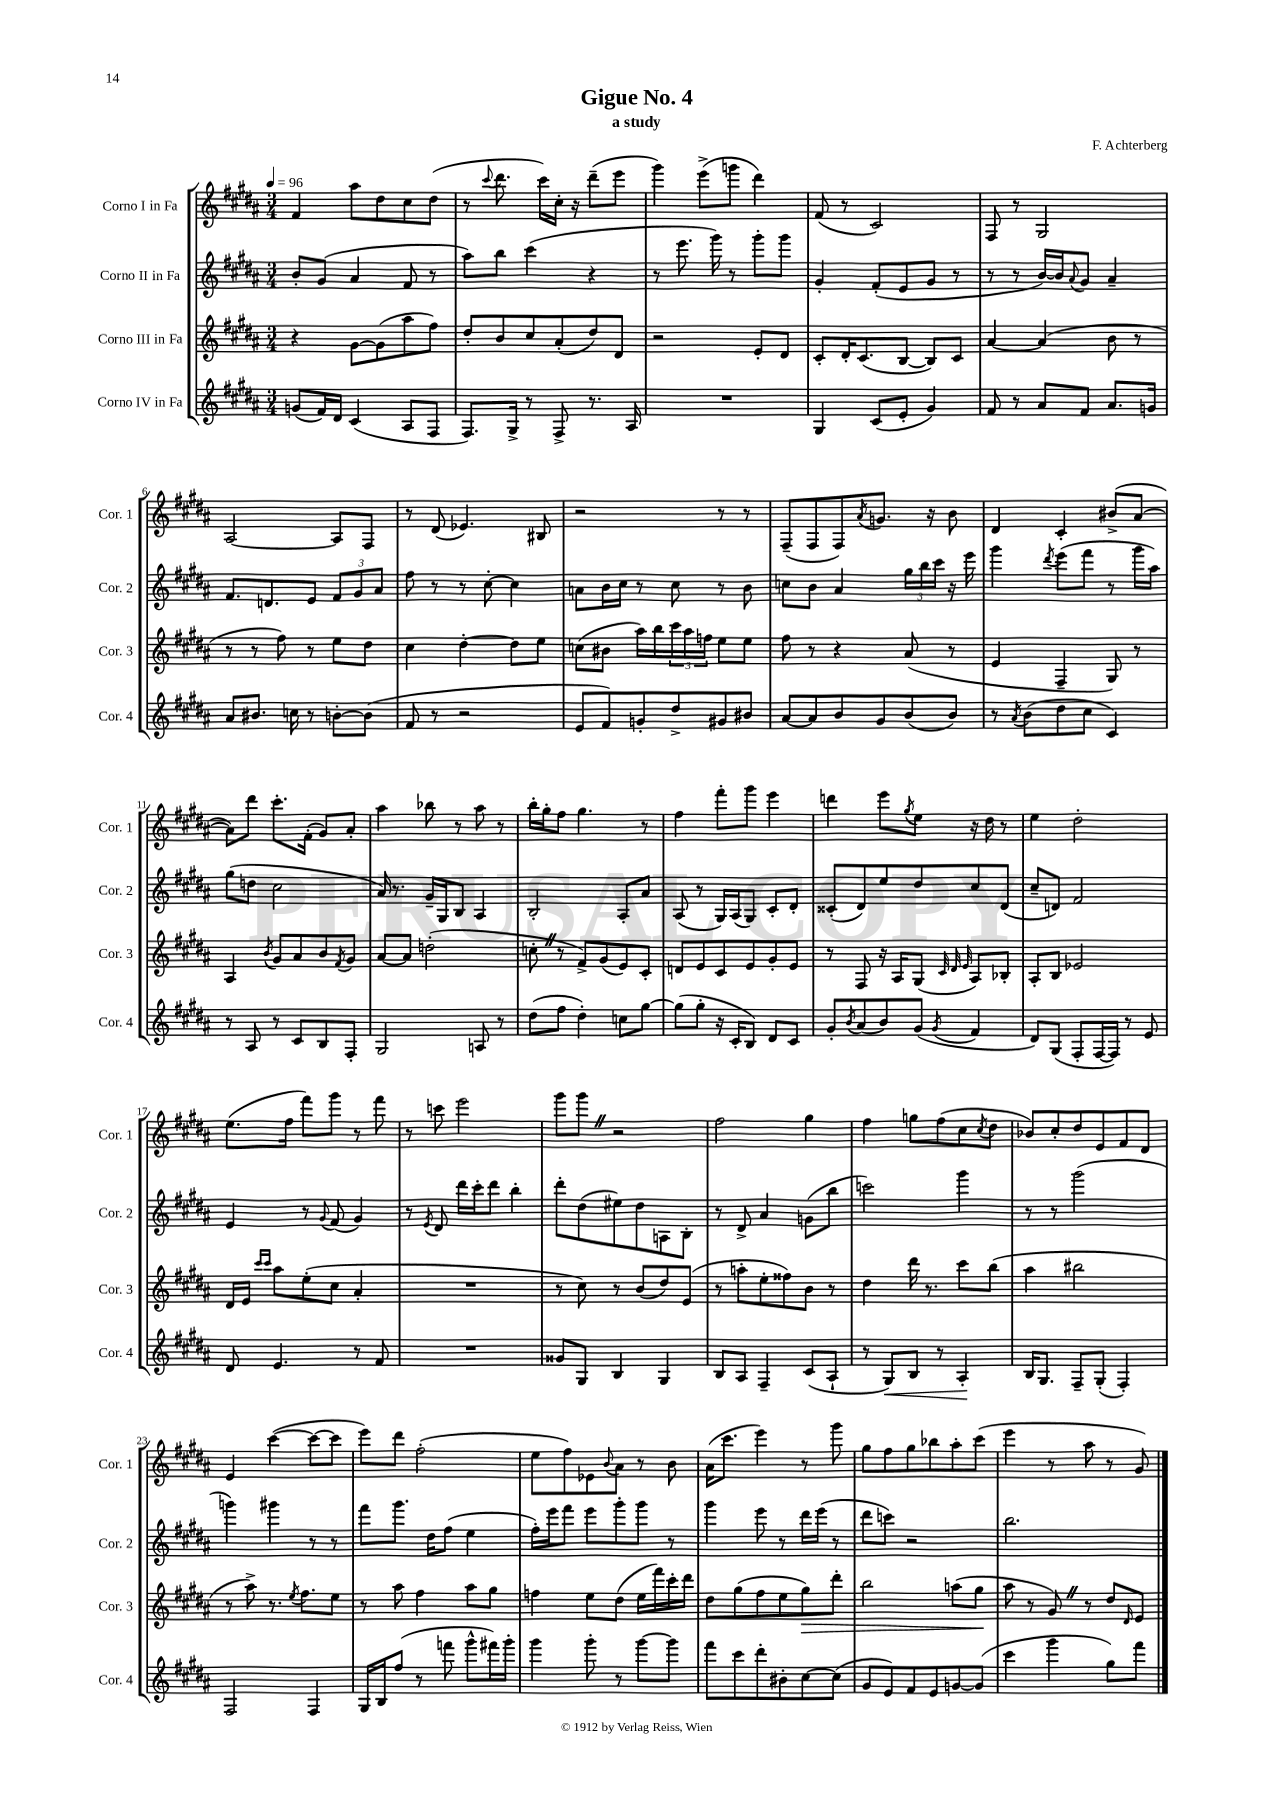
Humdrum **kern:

**kern	**kern	**kern	**kern
*staff4	*staff3	*staff2	*staff1
*clefG2	*clefG2	*clefG2	*clefG2
*k[f#c#g#d#a#]	*k[f#c#g#d#a#]	*k[f#c#g#d#a#]	*k[f#c#g#d#a#]
*M3/4	*M3/4	*M3/4	*M3/4
*MM96	*MM96	*MM96	*MM96
(8g	4r	8b'	4f#
16f#)	.	(8g#	.
16d#	.	.	.
(4c#	[8g#	4a#	8aa#
.	(8g#]	.	8dd#
8A#	8aa#	8f#	8cc#
8F#	8ff#)	8r	(8dd#
=	=	=	=
8.F#)	8dd#'	8aa#)	8r
.	.	.	8qqccc#
.	8b	8bb	8.ddd#
16G#^	.	.	.
8r	8cc#	(4ccc#	.
.	.	.	16ccc#)
8F#^	(8a#'	.	16cc#'
.	.	.	16r
8.r	8dd#)	4r	(8ddd#~
.	8d#	.	8eee
16A#	.	.	.
=	=	=	=
2.r	2r	8r	4ggg#)
.	.	8.eee	.
.	.	.	(8eee^
.	.	16ggg#)	.
.	.	8r	8ggg
.	8e'	8ggg#'	4ddd#)
.	8d#	8ggg#	.
=	=	=	=
4G#	8c#'	4g#'	(8f#
.	16d#'	.	8r
.	(8.c#	.	.
(8c#	.	(8f#'	2c#)
8e'	[8B	8e	.
4g#)	8B])	8g#	.
.	8c#	8r	.
=	=	=	=
8f#	[4a#	8r	8F#
8r	.	8r	8r
8a#	(4a#]	[16b)	2G#
.	.	16b]	.
.	.	8qqa#	.
8f#	.	8g#	.
8.a#	8b	4a#~	.
.	8r	.	.
16g	.	.	.
=	=	=	=
8a#	8r	8.f#	[2A#
8.b#	8r	.	.
.	.	8.d	.
.	8ff#)	.	.
16cc	.	.	.
8r	8r	8e	.
[8b'	8ee	12f#	8A#]
.	.	12g#	.
(8b]	8dd#	.	8F#
.	.	12a#	.
=	=	=	=
8f#	4cc#	8ff#	8r
8r	.	8r	(8d#
2r	[4dd#'	8r	4.e-)
.	.	[8cc#'	.
.	8dd#]	4cc#]	.
.	8ee	.	8B#
=	=	=	=
8e	(8cc	8a	2r
8f#)	8b#	16b	.
.	.	16cc#	.
8g'	16aa#)	8r	.
.	16bb	.	.
8dd#^	24ccc#	8cc#	.
.	24aa#	.	.
.	24ff	.	.
8g#	8ee	8r	8r
8b#	8ee	8b	8r
=	=	=	=
[8a#	8ff#	8cc	(8F#~
8a#]	8r	8b	8F#
8b	4r	4a#	8F#)
.	.	.	8qa#
8g#	.	.	8.g
(8b	(8a#	24gg#	.
.	.	24bb	.
.	.	.	16r
.	.	24ccc#	.
8b)	8r	16r	8b
.	.	16eee	.
=	=	=	=
8r	4e	4ggg#	4d#
8qa#	.	.	.
(8b	.	.	.
.	.	8qddd#	.
8dd#	4F#~	(8eee	4c#'
8cc#	.	8fff#	.
4c#)	8G#)	8r	(8b#^
.	8r	16ggg#	[8a#
.	.	16aa#)	.
=	=	=	=
8r	4A#	(8gg#	8a#])
8A#	.	8dd	8ddd#
.	8qb	.	.
8r	8g#	2cc#	8.ccc#'
8c#	8a#	.	.
.	.	.	(16f#'
8B	8b	.	8g#)
.	8qf#	.	.
8F#'	8g#	.	8a#'
=	=	=	=
2G#	[8a#	16a#)	4aa#
.	.	8.r	.
.	8a#]	.	.
.	(2dd'	16g#~	8bb-
.	.	16G#	.
.	.	8B	8r
8A	.	4A#	8aa#
8r	.	.	8r
=	=	=	=
(8dd#	8cc'	2B'	16bb'
.	.	.	16gg#'
8ff#	8r	.	8ff#
4dd#')	8f#^)	.	4.gg#
.	(8g#	.	.
8cc	8e)	8A#'	.
[8gg#	8c#'	8a#	8r
=	=	=	=
(8gg#]	8d	(8A#	4ff#
8gg#'	8e	8r	.
16r	8c#	16G#)	8fff#'
16c#'	.	(16A#	.
8B)	8e	8G#)	8ggg#
8d#	8g#'	8c#'	4eee
8c#	8e	8d#'	.
=	=	=	=
8g#'	8r	(8c##'	4ddd
8qb	.	.	.
(8a#	8F#	8d#)	.
8b)	16r	8ee	8eee
.	16A#	.	.
.	.	.	8qgg#
(8g#	(8G#	8dd#	8ee
.	32qqc#	.	.
.	32qqd#	.	.
8qg#	32qqe	.	.
4f#	8A#)	8cc#	16r
.	.	.	16dd#
.	8B-'	(8d#	8r
=	=	=	=
8d#)	8A#'	8cc#~	4ee
(8G#	8B	8d)	.
8F#'	2e-	2f#	2dd#'
[16F#	.	.	.
16F#])	.	.	.
8r	.	.	.
8e	.	.	.
=	=	=	=
8d#	16d#	4e	(8.ee
.	16e	.	.
.	16qqccc#	.	.
.	16qqccc#	.	.
4.e	8aa#	.	.
.	.	.	16ff#
.	(8ee'	8r	8fff#)
.	.	8qqg#	.
.	8cc#	(8f#	8ggg#
8r	4a#'	4g#)	8r
8f#	.	.	8fff#
=	=	=	=
2.r	2.r	8r	8r
.	.	8qe	.
.	.	8d#	8ccc
.	.	16ddd#	2eee
.	.	16ccc#'	.
.	.	8ddd#	.
.	.	4bb'	.
=	=	=	=
8g##	8r	8ddd#'	8ggg#
8G#	8cc#)	(8dd#	8ggg#
4B	8r	8ee#)	2r
.	(8b	8dd#	.
4G#	8dd#)	8A	.
.	(8e	8B'	.
=	=	=	=
8B	8r	8r	2ff#
8A#	8aa'	8d#^	.
4F#~	8ee'	4a#	.
.	8ff##)	.	.
(8c#	8b	(8g	4gg#
8A#`	8r	8bb	.
=	=	=	=
8r	4dd#	2ccc)	4ff#
8G#)	.	.	.
8B	16ddd#	.	8gg
.	8.r	.	.
8r	.	.	(8ff#
4A#'	8ccc#	4ggg#	8cc#
.	.	.	8qcc#
.	(8bb	.	8dd#
=	=	=	=
16B	4aa#	8r	8b-)
8.G#	.	.	.
.	.	8r	8cc#'
8F#~	2bb#	(2ggg#	8dd#
(8G#'	.	.	8e
4F#')	.	.	8f#
.	.	.	8d#
=	=	=	=
2F#	8r	4ggg)	4e
.	8aa#^)	.	.
.	8.r	4ggg#	([4ccc#
.	8qee	.	.
.	8.ff#	.	.
4F#	.	8r	8ccc#_
.	8ee	8r	8ccc#]
=	=	=	=
16G#	8r	8fff#	8eee)
16B	.	.	.
(8ff#	8aa#	8.ggg#	8ddd#
8r	4ff#	.	(2ff#'
.	.	16dd#	.
8fff	.	(8ff#	.
8ggg#^^	8aa#	4ee	.
16fff#)	8gg#	.	.
16ggg#'	.	.	.
=	=	=	=
4ggg#	4ff	16ff#')	8ee
.	.	16eee	.
.	.	8fff#	8ff#)
8ggg#'	8ee	8eee	8e-
.	.	.	8qqb
8r	(8dd#	8ggg#'	8a#
[8ggg#	16ee	8ggg#	8r
.	16fff#)	.	.
8ggg#]	16ccc#'	8r	8b
.	16ddd#	.	.
=	=	=	=
8fff#	8dd#	4ggg#	(16a#
.	.	.	8.ccc#
8ccc#	(8gg#	.	.
8ddd#'	8ff#	8eee	4eee)
8b#'	8ee	8r	.
[8cc#	8gg#)	16ddd#	8r
.	.	(16eee	.
(8cc#]	8ddd#'	8r	8ggg#
=	=	=	=
8g#	2bb	8ddd#	8gg#
8e)	.	8ccc)	8ff#
8f#	.	2r	8gg#
8e	.	.	8bb-
[8g	(8aa	.	8aa#'
(8g]	8gg#	.	(8ccc#
=	=	=	=
4ccc#	8aa#	2.bb	4eee
.	8r	.	.
4ggg#	8g#)	.	8r
.	8r	.	8aa#
8gg#)	8dd#	.	8r
.	16qqd#	.	.
8fff#	8e	.	8g#)
==	==	==	==
*-	*-	*-	*-
